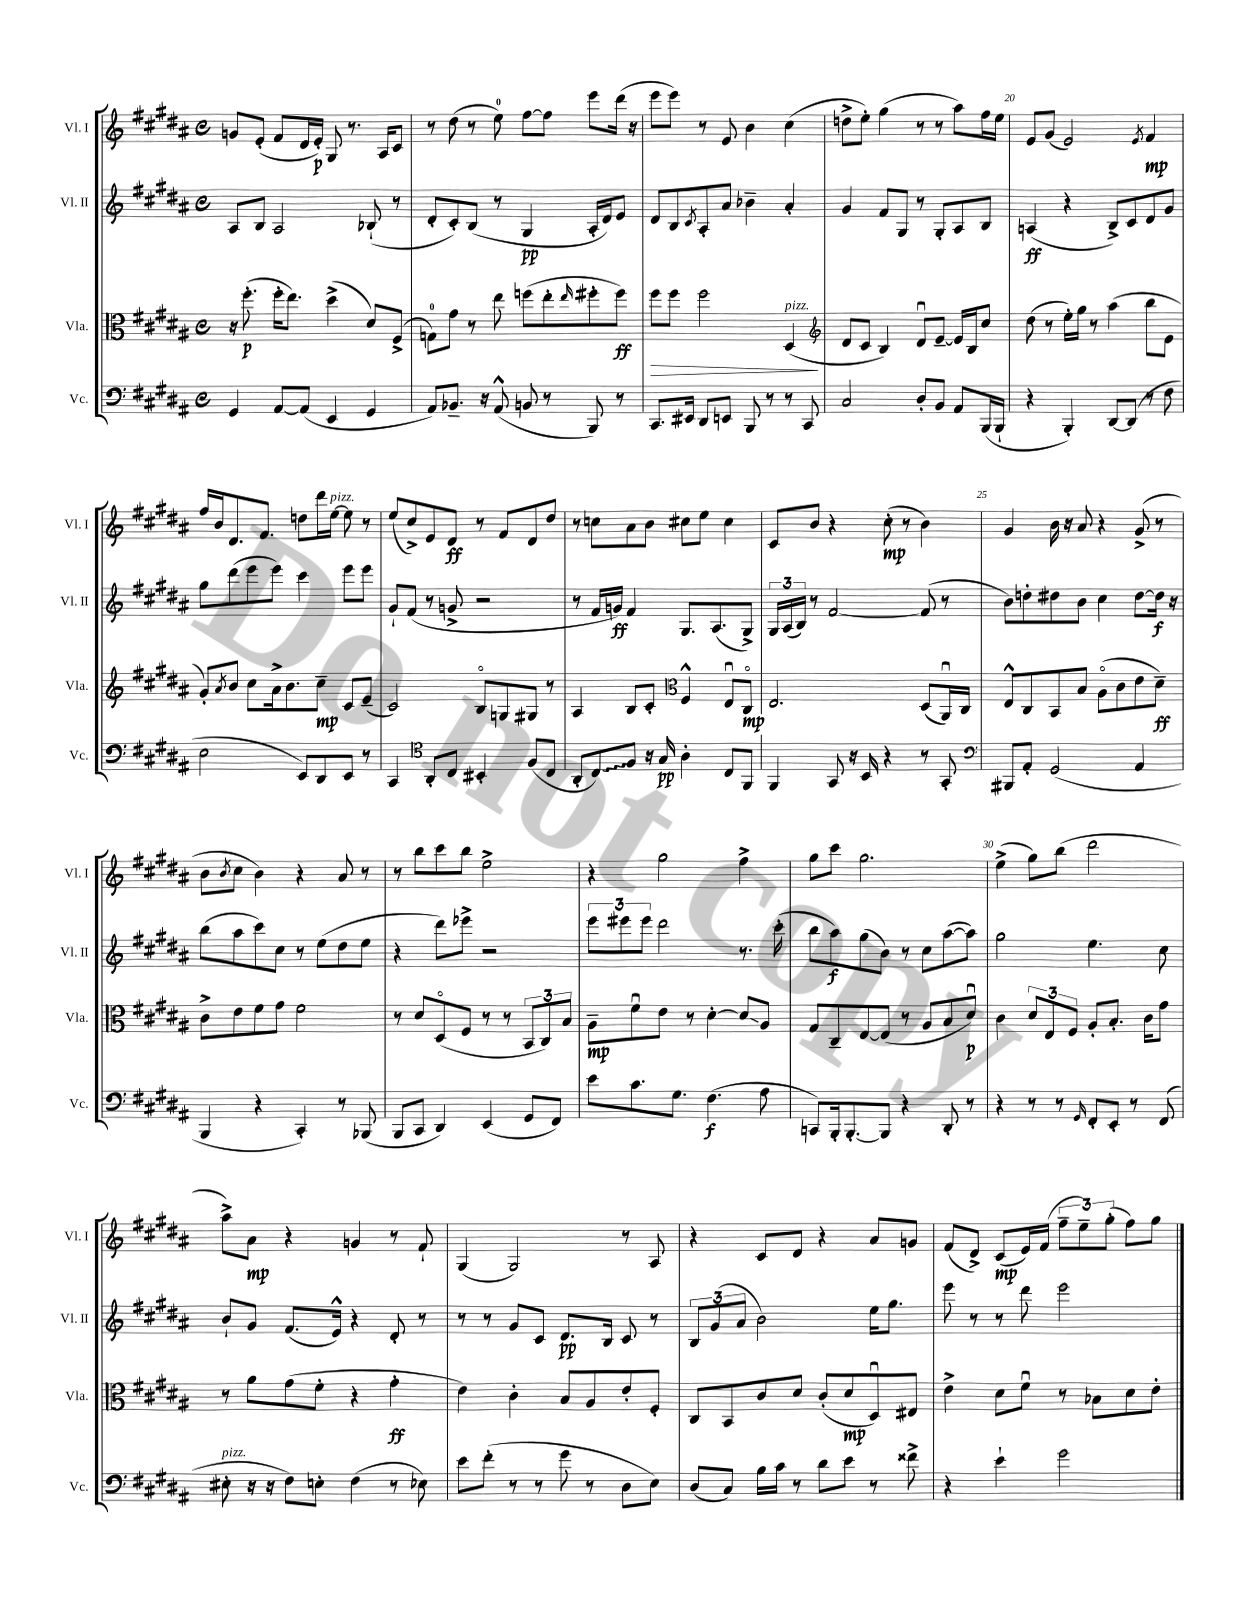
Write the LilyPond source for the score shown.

<<
\new StaffGroup <<
\new Staff = "s0" \with { instrumentName = "Vl. I" shortInstrumentName = "Vl. I" } {
    \clef treble \key b \major \defaultTimeSignature \time 4/4
    g'8 e'8-.( fis'8 dis'16 e'16-.\p) gis8 r8. ais16 cis'8 |
    r8 dis''8( r8 e''8-0) fis''8~ fis''8 e'''8 dis'''16( r16 |
    e'''8 e'''8) r8 e'8 b'4 cis''4( |
    d''8-> e''8-.) gis''4( r8 r8 ais''8) fis''16 e''16 |
    e'8 gis'8( e'2) \acciaccatura { e'8 } fis'4\mp |
    fis''16 b'16 dis'8. fis'8. d''8 dis'''16 e''16~^\markup { \italic "pizz." } e''8 r8 |
    e''8( cis''8->) e'8 dis'8\ff r8 fis'8 dis'8 dis''8 |
    r8 c''8 ais'8 b'8 cis''8 e''8 cis''4 |
    cis'8 b'8 r4 cis''8-.\mp( r8 b'4) |
    gis'4 b'16 r16 ais'8 r4 gis'8->( r8 |
    b'8 \acciaccatura { b'8 } cis''8 b'4) r4 ais'8 r8 |
    r8 b''8 cis'''8 b''8 e''2-> |
    r4 gis''2 fis''4-> |
    gis''8 cis'''8 gis''2. |
    e''4->( gis''8) b''8( dis'''2 |
    ais''8->) ais'8\mp r4 g'4 r8 fis'8-! |
    gis4( gis2) r8 ais8 |
    r4 cis'8 dis'8 r4 ais'8 g'8 |
    fis'8( dis'8->) cis'8\mp( e'16) fis'16( \tuplet 3/2 { fis''8-- e''8--) gis''8-.( } fis''8) gis''8 \bar "|." |
}
\new Staff = "s1" \with { instrumentName = "Vl. II" shortInstrumentName = "Vl. II" } {
    \clef treble \key b \major \defaultTimeSignature \time 4/4
    ais8 b8 ais2 bes8-!( r8 |
    dis'8-. cis'8-.) b8( r8 gis4\pp ais16-. dis'16) e'8 |
    dis'8 b8 \acciaccatura { cis'8 } ais8-. ais'8 bes'4-- ais'4-. |
    gis'4 fis'8 gis8 r8 gis8-. ais8 b8 |
    a4\ff( r4 b8->) cis'8 dis'8 gis'8 |
    gis''8 dis'''8( e'''8 e'''8) cis'''4 e'''8 e'''8 |
    gis'8-! fis'8( r8 g'8-> r2 |
    r8 fis'16 g'16\ff) fis'4 gis8. ais8.( gis8->) |
    \tuplet 3/2 { gis16 ais16( b16) } r8 fis'2~ fis'8( r8 |
    b'8) d''8-. dis''8 b'8 cis''4 dis''8~ dis''16\f r16 |
    b''8( ais''8 cis'''8) cis''8 r8 e''8( dis''8 e''8 |
    r4 dis'''8) ees'''8-> r2 |
    \tuplet 3/2 { e'''8 eis'''8 eis'''8 } dis'''2 r8. cis'''16-.( |
    b''8 ais''8\f) gis''8( b'8) r8 cis''8 ais''8~( ais''8) |
    gis''2 e''4. cis''8 |
    b'8-! gis'8 fis'8.( e'16-^) r4 dis'8-. r8 |
    r8 r8 gis'8 cis'8 dis'8.\pp b16 cis'8 r8 |
    \tuplet 3/2 { b8 gis'8( ais'8 } b'2) e''16 gis''8. |
    e'''8 r8 r8 dis'''8 e'''2 \bar "|." |
}
\new Staff = "s2" \with { instrumentName = "Vla." shortInstrumentName = "Vla." } {
    \clef alto \key b \major \defaultTimeSignature \time 4/4
    r16 fis''8.-.\p( fis''16-. e''8.) dis''4->( dis'8) fis8->( |
    g8-0) gis'8 r8 e''8 f''8( e''8-. \grace { e''16 } fis''8-. fis''8\ff) |
    fis''8\> fis''8 fis''2 dis4\!^\markup { \italic "pizz." }( |
    \clef treble dis'8 cis'8 b4) dis'8\downbow e'8~-- e'16 b16 cis''8 |
    dis''8( r8 e''16-.) gis''16 r8 ais''4( b''8 e'8 |
    gis'8-.) \acciaccatura { ais'8 } b'8 cis''8 ais'16-> b'8. cis''8--\mp cis'8 e'8--( |
    cis'2) b8\flageolet g8 gis8 r8 |
    ais4 b8 cis'8-. \clef alto fis4-^ e8\downbow cis8\flageolet\mp |
    e2. dis8( ais,16\downbow) cis16 |
    e8-^ cis8 b,8 b8 ais8\flageolet( cis'8 e'8 dis'8--\ff) |
    cis'8-> e'8 fis'8 gis'8 fis'2 |
    r8 dis'8 dis8\flageolet( fis8 r8 r8 \tuplet 3/2 { b,8 cis8) b8 } |
    ais8--\mp fis'8\downbow e'8 r8 dis'4~-. dis'8\glissando ais8 |
    gis8 cis8-- e8~ e8( r8 ais8 b8 dis'8\downbow\p) |
    cis'4 \tuplet 3/2 { dis'8 e8 fis8 } ais8-. b8.-. cis'16 gis'8 |
    r8 ais'8 gis'8( fis'8-. r4 gis'4-.\ff |
    e'4) cis'4-. b8 ais8 e'8-. fis8-. |
    cis8 b,8 cis'8 dis'8 cis'8-.( dis'8\mp dis8\downbow) eis8 |
    e'4-> dis'8 fis'8\downbow r8 bes8 dis'8 e'8-. \bar "|." |
}
\new Staff = "s3" \with { instrumentName = "Vc." shortInstrumentName = "Vc." } {
    \clef bass \key b \major \defaultTimeSignature \time 4/4
    gis,4 ais,8~ ais,8( e,4 gis,4 |
    ais,8) bes,8.-- r16 ais,8-^( b,8 r8 b,,8) r8 |
    cis,8. eis,16 dis,8 e,8 b,,8 r8 r8 cis,8 |
    cis2 dis8-. b,8 ais,8 b,,16( b,,16-! |
    r4 b,,4-.) dis,8~ dis,8( r8 fis8 |
    e2 e,8) dis,8 e,8 r8 |
    cis,4 \clef tenor ais,8-. cis8 bis,4-. fis8( cis8 |
    ais,8-. \once \override Glissando.style = #'zigzag cis8\glissando) fis8 r16 gis16\pp ais4-. cis8 fis,8 |
    fis,4 gis,8 r16 b,16 r4 r8 gis,8-. |
    \clef bass bis,,8 ais,8-. gis,2( ais,4 |
    b,,4 r4 cis,4-.) r8 bes,,8( |
    b,,8 cis,8 dis,4) e,4( gis,8 fis,8) |
    e'8 cis'8. gis8. fis4.\f( ais8 |
    c,8) b,,16-. b,,8.~-. b,,8 r4 dis,8-. r8 |
    r4 r8 r8 \grace { gis,16 } fis,8-. e,8-. r8 fis,8( |
    eis8-.^\markup { \italic "pizz." } r16 r16 fis8) e8-. fis4( r8 ees8) |
    e'8 fis'8-.( r8 r8 gis'8 r8 dis8 e8) |
    dis8( cis8) b16 cis'16 r8 dis'8 e'8 r8 fisis'8-> |
    r4 e'4-! gis'2 \bar "|." |
}
>>
>>
\layout { \context { \Score currentBarNumber = #16 \override BarNumber.break-visibility = ##(#f #t #t) barNumberVisibility = #(every-nth-bar-number-visible 5) } }
